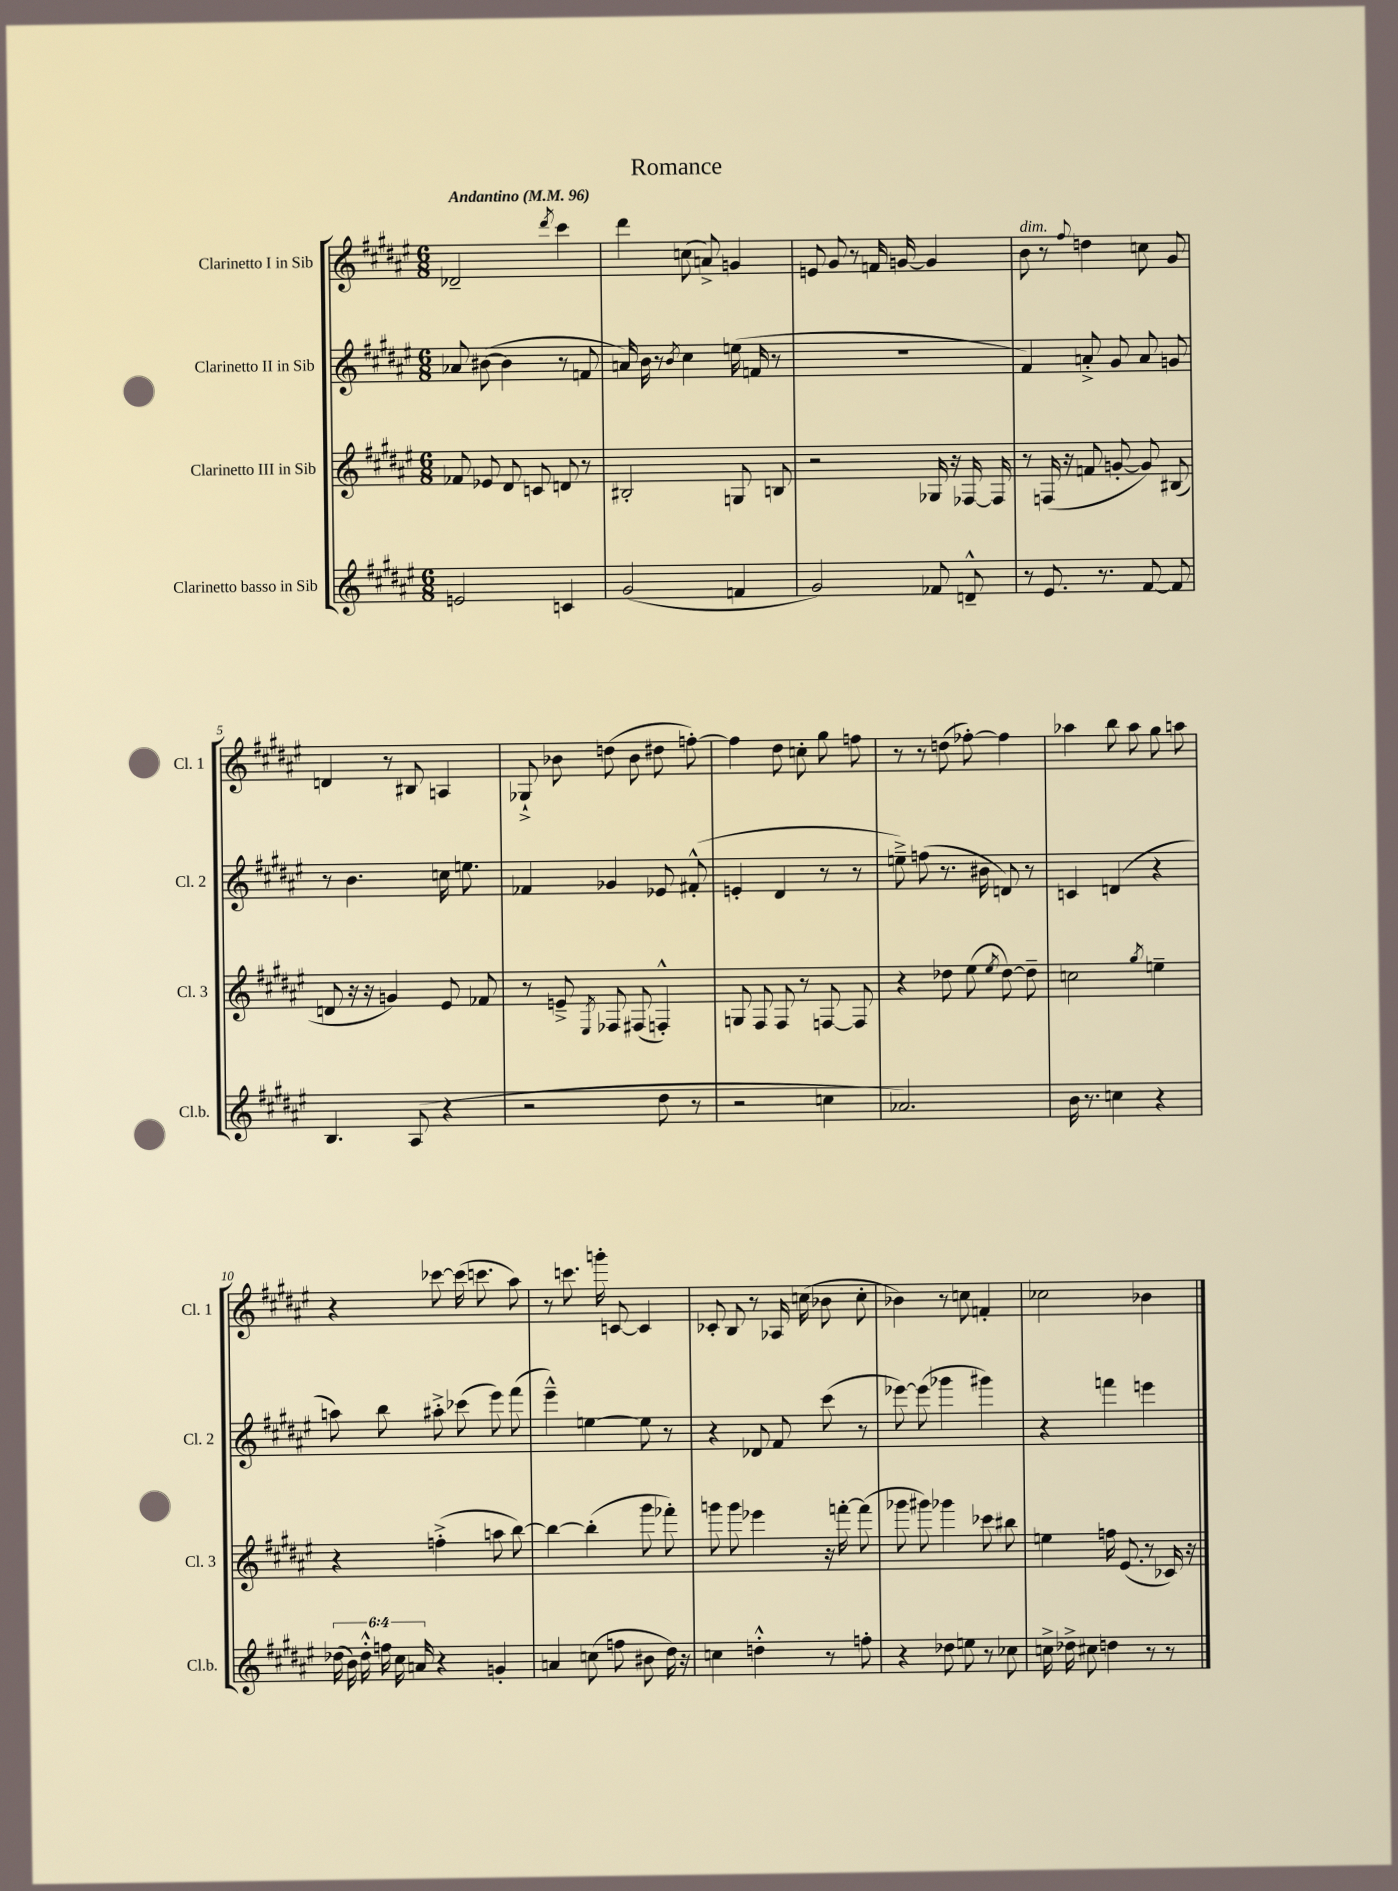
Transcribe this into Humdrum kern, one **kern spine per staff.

**kern	**kern	**kern	**kern
*staff4	*staff3	*staff2	*staff1
*clefG2	*clefG2	*clefG2	*clefG2
*k[f#c#g#d#a#e#]	*k[f#c#g#d#a#e#]	*k[f#c#g#d#a#e#]	*k[f#c#g#d#a#e#]
*M6/8	*M6/8	*M6/8	*M6/8
*MM96	*MM96	*MM96	*MM96
2e	8f-	8a-	2d-~
.	8e-	([8b#	.
.	8d#	4b#]	.
.	8c	.	.
.	.	.	8qddd#
4c	8d	8r	4ccc#
.	8r	8f	.
=	=	=	=
(2g#	2B#'	16a)	4ddd#
.	.	16b	.
.	.	8r	.
.	.	8qb	.
.	.	4cc#	(8cc
.	.	.	8a^)
4f	8G	(16ee	4g
.	.	16f	.
.	8B	8r	.
=	=	=	=
2g#)	2r	2.r	8e
.	.	.	8g#
.	.	.	8r
.	.	.	16f
.	.	.	[16g
8f-	16G-	.	4g]
.	16r	.	.
8d~^^	[16F-	.	.
.	16F-]	.	.
=	=	=	=
8r	8r	4f#)	8b
8.e#	(16F	.	8r
.	16r	.	.
.	.	.	8qqff#
.	8f	8a'^	4dd
8.r	.	.	.
.	[8g'	8g#	.
[8f#	8g])	8a	8cc
8f#]	(8B#	8g	8g#
=	=	=	=
4.B	8d	8r	4d
.	16r	4.b	.
.	16r	.	.
.	4g)	.	8r
(8A#	.	.	8B#
4r	8e#	16cc	4A
.	.	8.ee	.
.	8f-	.	.
=	=	=	=
2r	8r	4f-	8G-`^
.	8e~^	.	8b-
.	8qE#	.	.
.	8F-	4g-	(8dd
.	(8F#	.	8b-
8dd#	4F'^^)	8e-	8dd#
8r	.	(8f#'^^	[8ff')
=	=	=	=
2r	8G	4e'	4ff]
.	8F#	.	.
.	8F#	4d#	8dd#
.	8r	.	8cc'
4cc	[8F	8r	8gg#
.	8F]	8r	8ff
=	=	=	=
2.a-)	4r	8ee~^)	8r
.	.	(8ff	8r
.	8dd-	8.r	(8dd
.	(8ee#	.	[8ff-')
.	.	16b#	.
.	8qee#	.	.
.	[8dd-)	8d)	4ff-]
.	8dd-~]	8r	.
=	=	=	=
16b	2cc	4c	4aa-
8.r	.	.	.
4cc	.	(4d	8bb
.	.	.	8aa-
.	8qgg#	.	.
4r	4ee~	4r	8gg#
.	.	.	8aa
=	=	=	=
(24dd-	4r	8aa)	4r
24b)	.	.	.
24dd-'^^	.	.	.
24ff	.	8bb	.
24cc#	.	.	.
24a	.	.	.
4r	(4ff'^	8aa#'^	[8ccc-
.	.	(8ccc-	(16ccc-]
.	.	.	8.ccc
4g'	8aa	8eee#)	.
.	[8bb)	(8fff#	8aa#)
=	=	=	=
4a	4bb_	4eee#~^^)	8r
.	.	.	8.ccc
(8cc	(4bb']	[4ee	.
.	.	.	16ggg'
8ff	.	.	[8c
8b#	8ggg#	8ee]	4c]
16dd#)	8fff-')	8r	.
16r	.	.	.
=	=	=	=
4cc	8ggg	4r	8c-'
.	8ggg	.	8B
4dd'^^	4eee-	8d-	8r
.	.	8f#	16A-
.	.	.	(16cc
8r	16r	(8ccc#	8b-
.	[16fff'	.	.
8ff'	(8fff]	8r	8cc'
=	=	=	=
4r	8ggg-	[8eee-)	4b-)
.	8ggg#)	(8eee-]	.
8dd-	4ggg-	4ggg-	8r
8ee	.	.	8cc
8r	8ccc-	4ggg#)	4f'
8cc-	8bb#	.	.
=	=	=	=
16cc^	4ee	4r	2cc-
16dd-^	.	.	.
8cc#	.	.	.
4dd	16ff	4fff	.
.	(8.e#	.	.
8r	8r	4eee	4b-
8r	16c-)	.	.
.	16r	.	.
==	==	==	==
*-	*-	*-	*-
